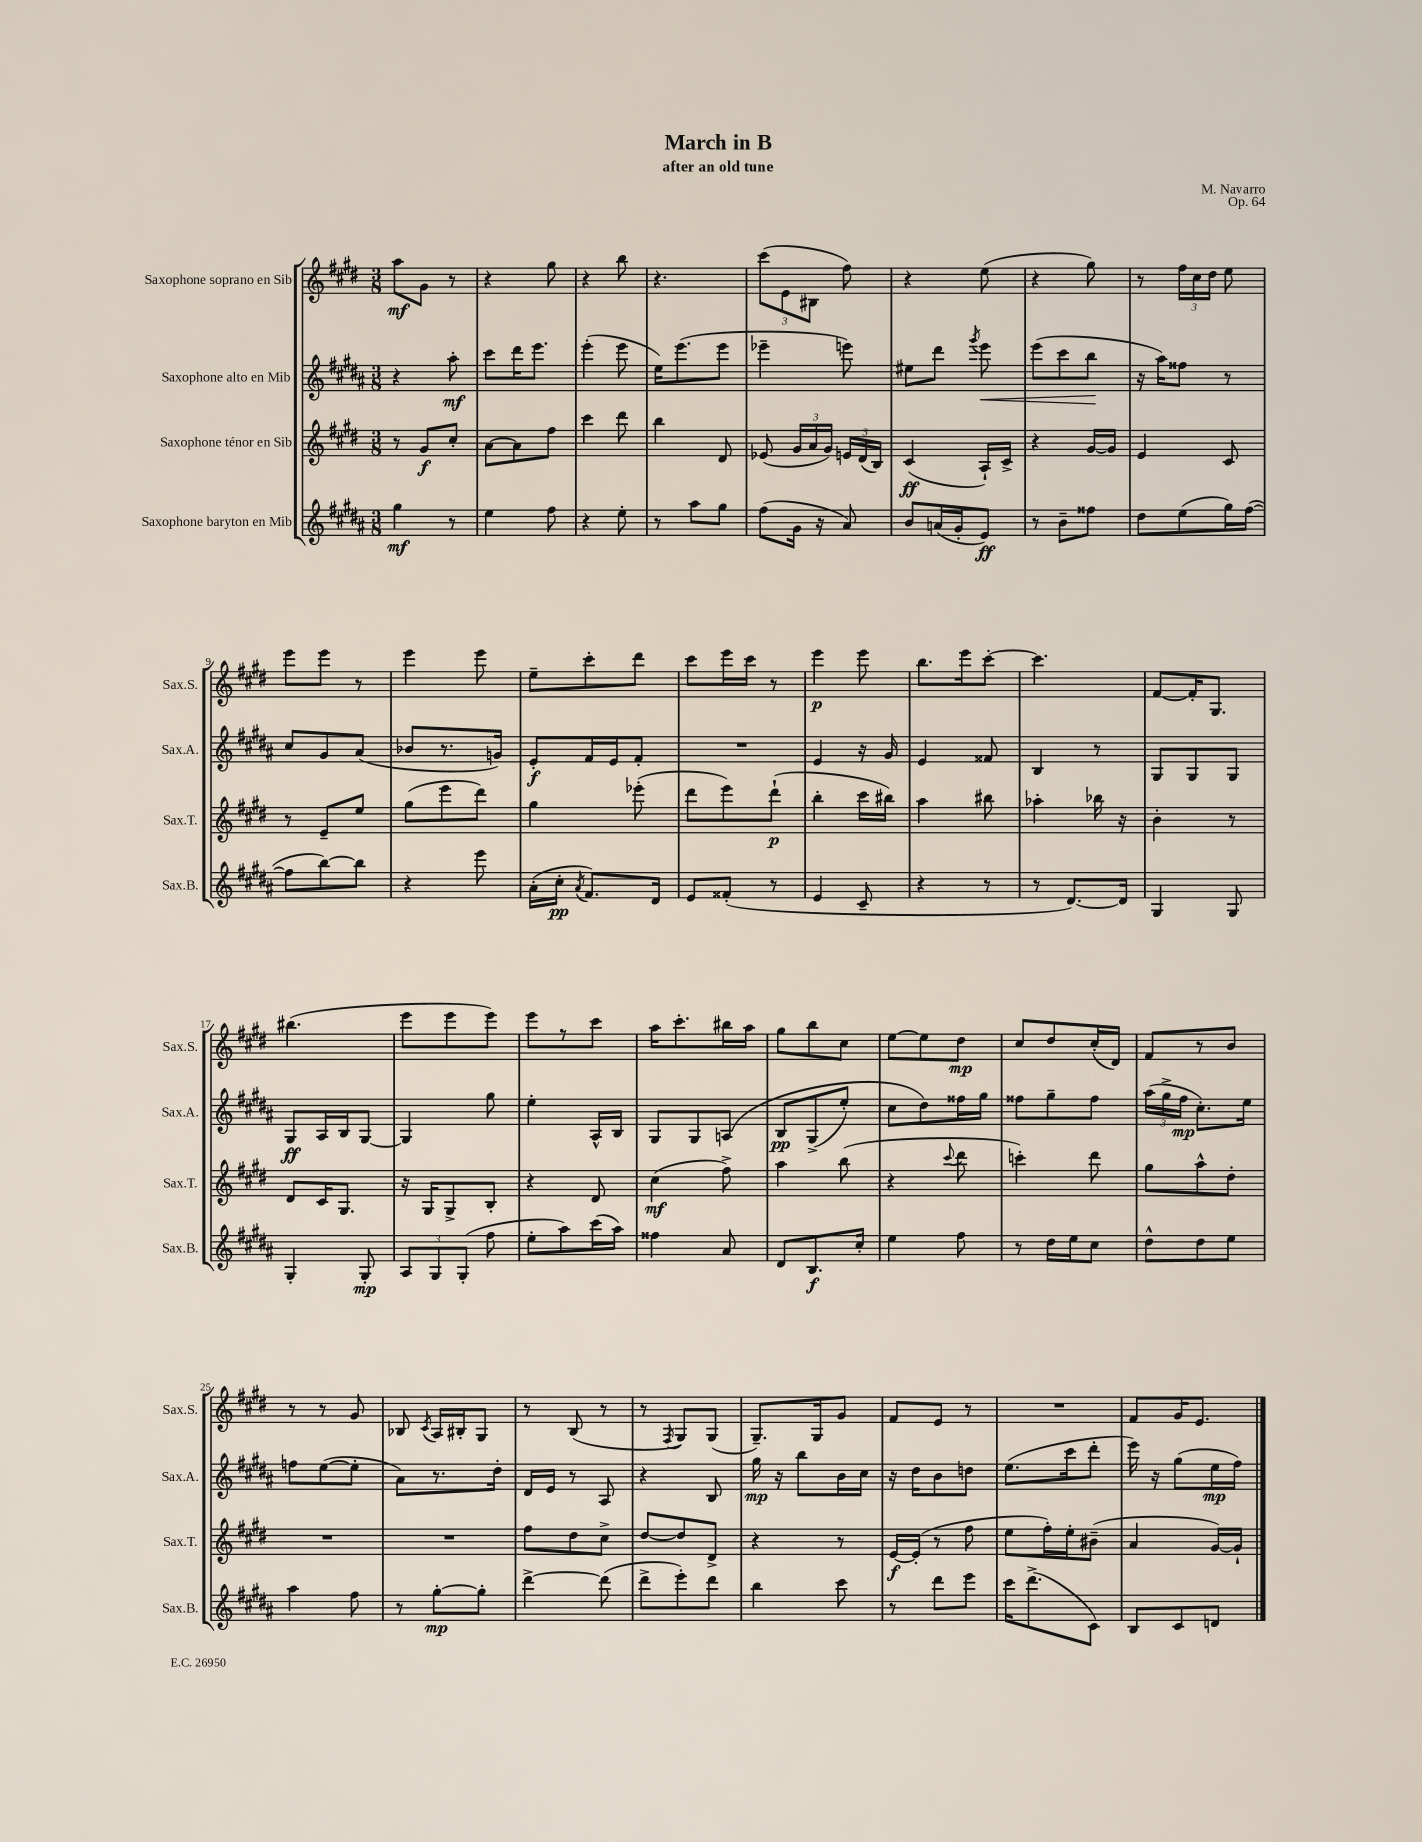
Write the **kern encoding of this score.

**kern	**dynam	**kern	**dynam	**kern	**dynam	**kern	**dynam
*part4	*part4	*part3	*part3	*part2	*part2	*part1	*part1
*staff4	*staff4	*staff3	*staff3	*staff2	*staff2	*staff1	*staff1
*I"Saxophone baryton en Mib	*	*I"Saxophone ténor en Sib	*	*I"Saxophone alto en Mib	*	*I"Saxophone soprano en Sib	*
*I'Sax.B.	*	*I'Sax.T.	*	*I'Sax.A.	*	*I'Sax.S.	*
*clefG2	*	*clefG2	*	*clefG2	*	*clefG2	*
*k[f#c#g#d#a#]	*	*k[f#c#g#d#]	*	*k[f#c#g#d#a#]	*	*k[f#c#g#d#]	*
*M3/8	*	*M3/8	*	*M3/8	*	*M3/8	*
=1	=1	=1	=1	=1	=1	=1	=1
4gg#\	mf	8r	.	4r	.	8aa\L	mf
.	.	8g#/L	f	.	.	8g#\J	.
8r	.	8cc#'/J	.	8aa#'\	mf	8r	.
=2	=2	=2	=2	=2	=2	=2	=2
4ee\	.	[8a\L	.	8ccc#\L	.	4r	.
.	.	8a\]	.	16ddd#\K	.	.	.
.	.	.	.	8.eee\J	.	.	.
8ff#\	.	8ff#\J	.	.	.	8gg#\	.
=3	=3	=3	=3	=3	=3	=3	=3
4r	.	4ccc#\	.	(4eee'\	.	4r	.
8ee'\	.	8ddd#\	.	8eee\	.	8bb\	.
=4	=4	=4	=4	=4	=4	=4	=4
8r	.	4bb\	.	16ee\KL)	.	4.r	.
.	.	.	.	(8.eee\	.	.	.
8aa#\L	.	.	.	.	.	.	.
8gg#\J	.	8d#/	.	8eee\J	.	.	.
=5	=5	=5	=5	=5	=5	=5	=5
(8ff#\L	.	(8e-X/	.	4eee-X~\	.	(12ccc#\L	.
.	.	.	.	.	.	12e\	.
16g#\Jk	.	24g#/LL	.	.	.	.	.
.	.	24a/	.	.	.	12B#X\J	.
16r	.	.	.	.	.	.	.
.	.	24g#/JJ)	.	.	.	.	.
8a#/)	.	24en/LL	.	8eeen\)	.	8ff#\)	.
.	.	(24d#/	.	.	.	.	.
.	.	24B/JJ)	.	.	.	.	.
=6	=6	=6	=6	=6	=6	=6	=6
8b/L	.	(4c#/	ff	8ee#X\L	.	4r	.
(16an/L	.	.	.	8ddd#\J	.	.	.
16g#'/J	.	.	.	.	.	.	.
.	.	.	.	8qggg#/	.	.	.
!	!	!	!	!	!LO:HP:b	!	!
8e/J)	ff	16A`/LL)	.	8eee\	<	(8ee\	.
.	.	16c#^/JJ	.	.	.	.	.
=7	=7	=7	=7	=7	=7	=7	=7
8r	.	4r	.	(8eee\L	.	4r	.
8b~\L	.	.	.	8ccc#\	.	.	.
8ff##X\J	.	[16g#/LL	.	8bb\J	.	8gg#\)	.
.	.	16g#/JJ]	.	.	.	.	.
.	.	.	.	.	[	.	.
=8	=8	=8	=8	=8	=8	=8	=8
8dd#\L	.	4e/	.	16r	.	8r	.
.	.	.	.	16aa#\KL)	.	.	.
(8ee\	.	.	.	8ff##X\J	.	24ff#\LL	.
.	.	.	.	.	.	24cc#\	.
.	.	.	.	.	.	24dd#\JJ	.
16gg#\L)	.	8c#/	.	8r	.	8ee\	.
([16ff#\JJ	.	.	.	.	.	.	.
!!LO:LB:g=z
=9	=9	=9	=9	=9	=9	=9	=9
8ff#\L]	.	8r	.	8cc#/L	.	8eee\L	.
[8bb\)	.	8e~/L	.	8g#/	.	8eee\J	.
8bb\J]	.	8ee/J	.	(8a#/J	.	8r	.
=10	=10	=10	=10	=10	=10	=10	=10
4r	.	(8gg#\L	.	8b-X/L	.	4eee\	.
.	.	8eee\	.	8.r	.	.	.
8eee\	.	8ddd#\J)	.	.	.	8eee\	.
.	.	.	.	16gn/Jk)	.	.	.
=11	=11	=11	=11	=11	=11	=11	=11
(16a#'\LL	.	4gg#\	.	8e'/L	f	8ee~\L	.
16cc#'\JJ	pp	.	.	.	.	.	.
8qa#/	.	.	.	.	.	.	.
8.f#/L)	.	.	.	16f#/L	.	8ccc#'\	.
.	.	.	.	16e/J	.	.	.
.	.	(8eee-X'\	.	8f#'/J	.	8ddd#\J	.
16d#/Jk	.	.	.	.	.	.	.
=12	=12	=12	=12	=12	=12	=12	=12
8e/L	.	8ddd#\L	.	4.r	.	8ccc#\L	.
(8f##X'/J	.	8eee\)	.	.	.	16eee\L	.
.	.	.	.	.	.	16ccc#\JJ	.
8r	.	(8ddd#`\J	p	.	.	8r	.
=13	=13	=13	=13	=13	=13	=13	=13
4e/	.	4bb'\	.	4e/	.	4eee\	p
8c#~/	.	16ccc#\LL	.	16r	.	8eee\	.
.	.	16bb#X\JJ)	.	16g#/	.	.	.
=14	=14	=14	=14	=14	=14	=14	=14
4r	.	4aa\	.	4e/	.	8.bb\L	.
.	.	.	.	.	.	16eee\k	.
8r	.	8bb#X\	.	8f##X/	.	[8ccc#'\J	.
=15	=15	=15	=15	=15	=15	=15	=15
8r	.	4aa-X'\	.	4B/	.	4.ccc#\]	.
[8.d#/L)	.	.	.	.	.	.	.
.	.	16bb-X\	.	8r	.	.	.
16d#/Jk]	.	16r	.	.	.	.	.
=16	=16	=16	=16	=16	=16	=16	=16
4G#/	.	4b'\	.	8G#/L	.	[8f#/L	.
.	.	.	.	8G#/	.	16f#'/K]	.
.	.	.	.	.	.	8.G#/J	.
8G#/	.	8r	.	8G#/J	.	.	.
!!LO:LB:g=z
=17	=17	=17	=17	=17	=17	=17	=17
4G#'/	.	8d#/L	.	8G#/L	ff	(4.bb#X\	.
.	.	16c#/K	.	16A#/L	.	.	.
.	.	8.G#/J	.	16B/J	.	.	.
8G#'/	mp	.	.	[8G#/J	.	.	.
=18	=18	=18	=18	=18	=18	=18	=18
12A#/L	.	16r	.	4G#/]	.	8eee\L	.
.	.	16G#/KL	.	.	.	.	.
12G#/	.	.	.	.	.	.	.
.	.	8G#^/	.	.	.	8eee\	.
(12G#'/J	.	.	.	.	.	.	.
8ff#\	.	8B'/J	.	8gg#\	.	8eee\J)	.
=19	=19	=19	=19	=19	=19	=19	=19
8ee'\L	.	4r	.	4ee'\	.	8eee\L	.
8aa#\)	.	.	.	.	.	8r	.
(16ccc#\L	.	8d#/	.	16A#^^/LL	.	8ccc#\J	.
16aa#\JJ)	.	.	.	16B/JJ	.	.	.
=20	=20	=20	=20	=20	=20	=20	=20
4ff##X\	.	(4cc#\	mf	8G#/L	.	16aa\KL	.
.	.	.	.	.	.	8.ccc#'\	.
.	.	.	.	8G#/	.	.	.
8a#/	.	8ff#^\)	.	(8An/J	.	16bb#X\L	.
.	.	.	.	.	.	16aa\JJ	.
=21	=21	=21	=21	=21	=21	=21	=21
8d#/L	.	4aa\	.	8B/L	pp	8gg#\L	.
8.B/	f	.	.	(8G#^/	.	8bb\	.
.	.	(8bb\	.	8ee'/J)	.	8cc#\J	.
16cc#'/Jk	.	.	.	.	.	.	.
=22	=22	=22	=22	=22	=22	=22	=22
4ee\	.	4r	.	8cc#\L	.	[8ee\L	.
.	.	.	.	8dd#\)	.	8ee\]	.
.	.	8qqccc#/	.	.	.	.	.
8ff#\	.	8ddd#\	.	16ff##X\L	.	8dd#\J	mp
.	.	.	.	16gg#\JJ	.	.	.
=23	=23	=23	=23	=23	=23	=23	=23
8r	.	4cccn'\)	.	8ff##X\L	.	8cc#/L	.
16dd#\LL	.	.	.	8gg#~\	.	8dd#/	.
16ee\J	.	.	.	.	.	.	.
8cc#\J	.	8ddd#\	.	8ff##\J	.	(16cc#'/L	.
.	.	.	.	.	.	16d#/JJ)	.
=24	=24	=24	=24	=24	=24	=24	=24
8dd#^^\L	.	8gg#\L	.	(24aa#\LL	.	8f#/L	.
.	.	.	.	24gg#^\	.	.	.
.	.	.	.	24ff#\JJ	mp	.	.
8dd#\	.	8aa^^\	.	8.cc#'\L)	.	8r	.
8ee\J	.	8dd#'\J	.	.	.	8b/J	.
.	.	.	.	16ee\Jk	.	.	.
!!LO:LB:g=z
=25	=25	=25	=25	=25	=25	=25	=25
4aa#\	.	4.r	.	8ffn\L	.	8r	.
.	.	.	.	([8ee\	.	8r	.
8ff#\	.	.	.	8ee'\J]	.	8g#/	.
=26	=26	=26	=26	=26	=26	=26	=26
8r	.	4.r	.	8a#\L)	.	8B-X/	.
.	.	.	.	.	.	8qc#/	.
[8gg#'\L	mp	.	.	8.r	.	16A/LL	.
.	.	.	.	.	.	16B#X'/J	.
8gg#'\J]	.	.	.	.	.	8G#/J	.
.	.	.	.	16dd#'\Jk	.	.	.
=27	=27	=27	=27	=27	=27	=27	=27
[4ddd#^\	.	8ff#\L	.	16d#/LL	.	8r	.
.	.	.	.	16e/JJ	.	.	.
.	.	8dd#\	.	8r	.	(8B/	.
(8ddd#\]	.	8cc#^\J	.	8A#/	.	8r	.
=28	=28	=28	=28	=28	=28	=28	=28
8ddd#^\L	.	[8dd#/L	.	4r	.	8r	.
.	.	.	.	.	.	8qF#/	.
8eee'\)	.	8dd#/]	.	.	.	8G#/L)	.
8ddd#\J	.	8d#^/J	.	8B/	.	(8G#/J	.
=29	=29	=29	=29	=29	=29	=29	=29
4bb\	.	4r	.	16gg#\	mp	8.G#~/L)	.
.	.	.	.	16r	.	.	.
.	.	.	.	8bb\L	.	.	.
.	.	.	.	.	.	16G#/k	.
8ccc#\	.	8r	.	16b\L	.	8g#/J	.
.	.	.	.	16cc#\JJ	.	.	.
=30	=30	=30	=30	=30	=30	=30	=30
8r	.	[16e/LL	f	16r	.	8f#/L	.
.	.	(16e'/JJ]	.	16dd#\KL	.	.	.
8ddd#\L	.	8r	.	8b\	.	8e/J	.
8eee\J	.	8ff#\	.	8ddn\J	.	8r	.
=31	=31	=31	=31	=31	=31	=31	=31
16ccc#\KL	.	8ee\L	.	(8.ee\L	.	4.r	.
(8.ddd#^\	.	.	.	.	.	.	.
.	.	16ff#'\L)	.	.	.	.	.
.	.	16ee'\J	.	16ccc#\k	.	.	.
8c#\J)	.	(8b#X~\J	.	8ddd#'\J	.	.	.
=32	=32	=32	=32	=32	=32	=32	=32
8B/L	.	4a/	.	16eee\)	.	8f#/L	.
.	.	.	.	16r	.	.	.
8c#/	.	.	.	(8gg#\L	.	16g#/K	.
.	.	.	.	.	.	8.e/J	.
8dn/J	.	[16g#/LL)	.	16ee\L	mp	.	.
.	.	16g#`/JJ]	.	16ff#\JJ)	.	.	.
==	==	==	==	==	==	==	==
*-	*-	*-	*-	*-	*-	*-	*-
